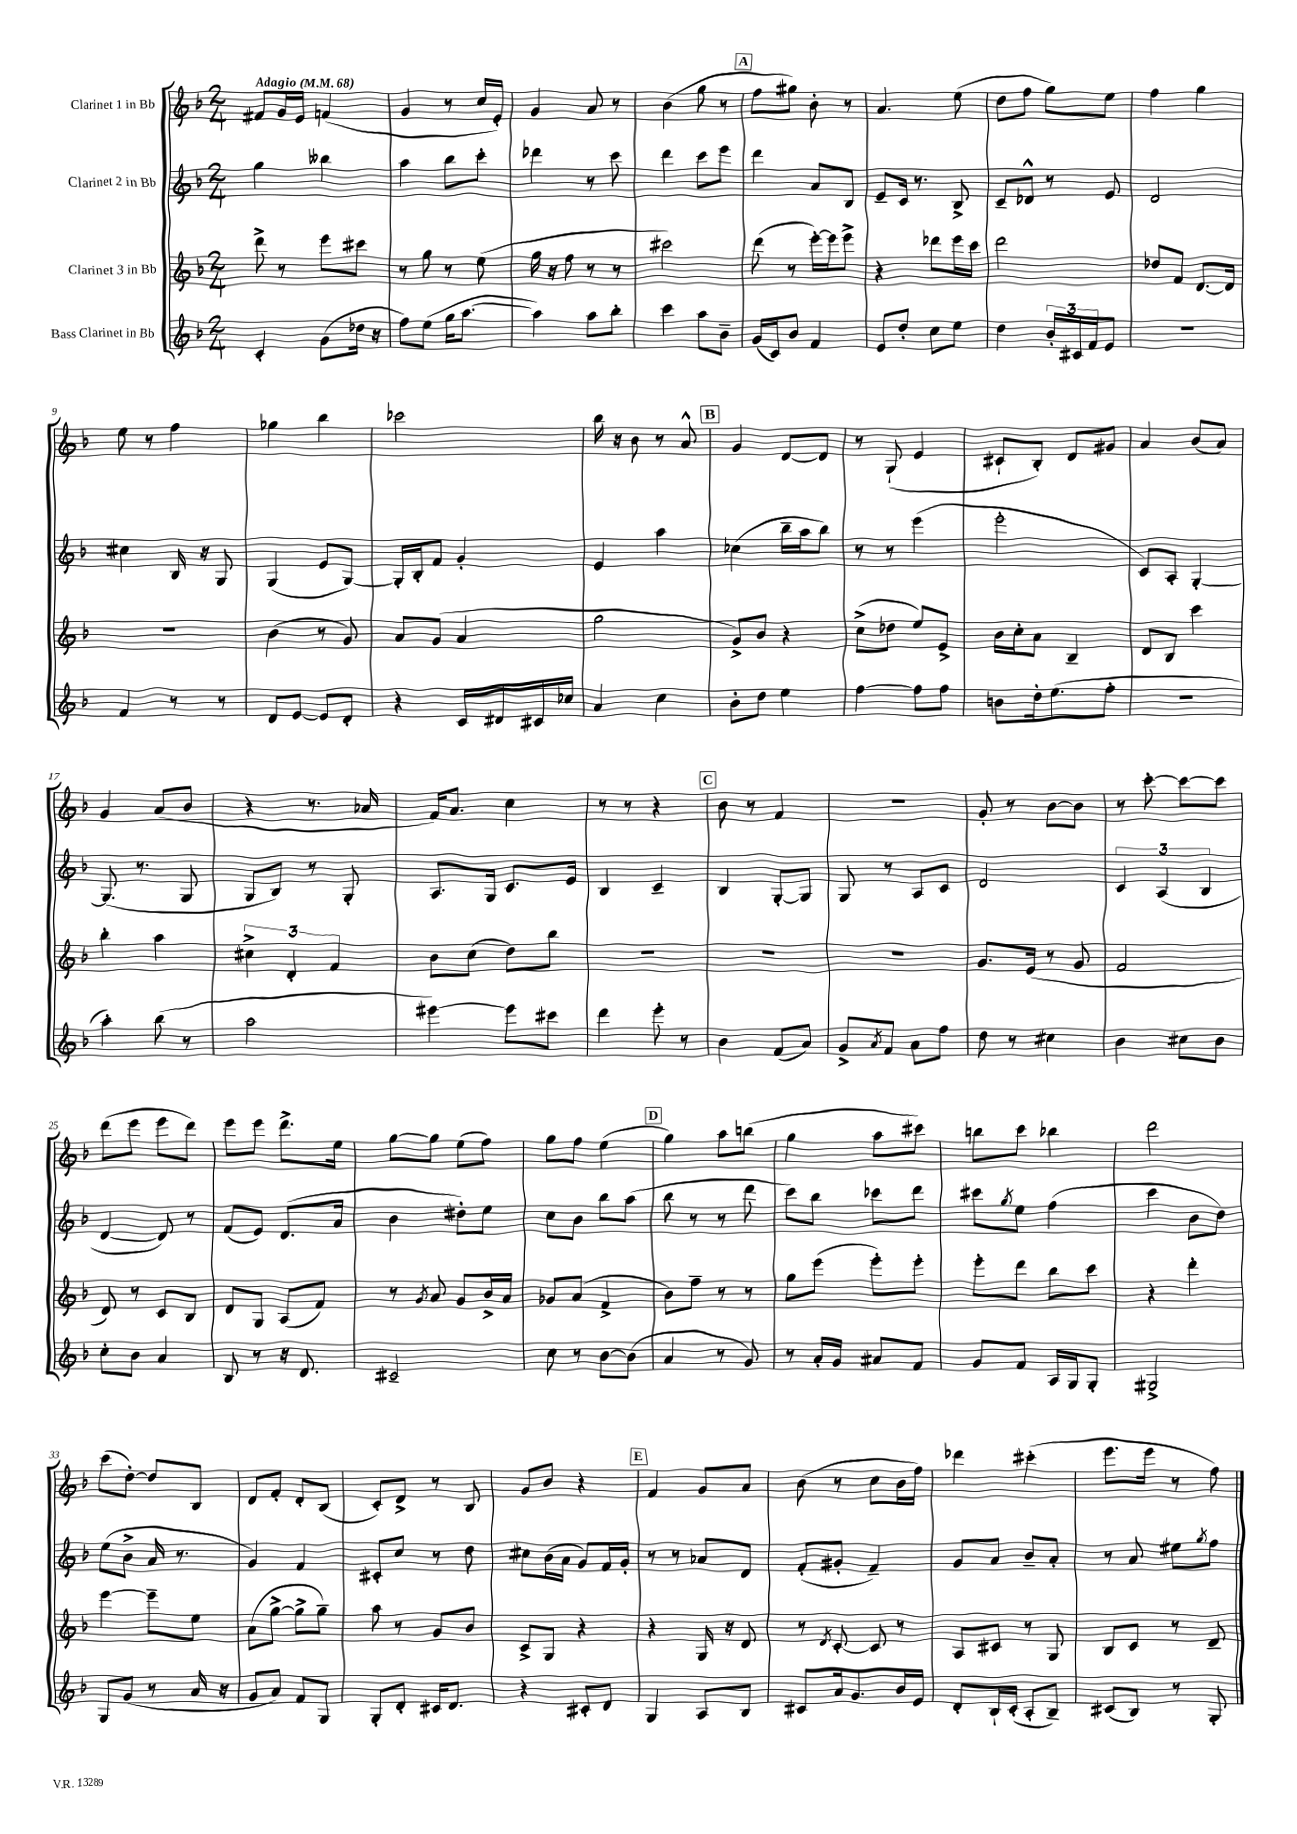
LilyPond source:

<<
\new StaffGroup <<
\new Staff = "s0" \with { instrumentName = "Clarinet 1 in Bb" } {
    \clef treble \key f \major \numericTimeSignature \time 2/4 \tempo "Adagio" 4 = 68
    fis'8 g'16 e'16 f'4( |
    g'4 r8 c''16 e'16-.) |
    g'4 a'8 r8 |
    bes'4( g''8 r8 |
    \mark \markup { \box "A" } f''8 gis''8) bes'8-. r8 |
    a'4. e''8( |
    d''8 f''8 g''8) e''8 |
    f''4 g''4 |
    e''8 r8 f''4 |
    ges''4 bes''4 |
    ces'''2 |
    bes''16 r16 bes'8 r8 a'8-^ |
    \mark \markup { \box "B" } g'4 d'8~ d'8 |
    r8 g8-!( e'4 |
    cis'8-! bes8-.) d'8 gis'8 |
    a'4 bes'8( a'8) |
    g'4 a'8( bes'8 |
    r4 r8. aes'16 |
    f'16) a'8. c''4 |
    r8 r8 r4 |
    \mark \markup { \box "C" } bes'8 r8 f'4 |
    r2 |
    g'8-. r8 bes'8~ bes'8 |
    r8 c'''8~-. c'''8~ c'''8 |
    d'''8( e'''8 e'''8 d'''8) |
    e'''8 e'''8 d'''8.-> e''16 |
    g''8~ g''8 e''8( f''8) |
    g''8 f''8 e''4( |
    \mark \markup { \box "D" } g''4) a''8 b''8( |
    g''4 a''8 cis'''8) |
    b''8 c'''8 bes''4 |
    d'''2 |
    c'''8( d''8~-.) d''8 bes8 |
    d'8 f'8-. d'8-. bes8( |
    c'8-.) d'8-> r8 bes8 |
    g'8 bes'8 r4 |
    \mark \markup { \box "E" } f'4 g'8 a'8 |
    bes'8( r8 c''8 bes'16 f''16) |
    des'''4 cis'''4-.( |
    e'''8. e'''16 r8 f''8) \bar "|." |
}
\new Staff = "s1" \with { instrumentName = "Clarinet 2 in Bb" } {
    \clef treble \key f \major \numericTimeSignature \time 2/4
    g''4 beses''4 |
    a''4 bes''8 c'''8-. |
    des'''4 r8 c'''8 |
    d'''4 c'''8 e'''8 |
    \mark \markup { \box "A" } d'''4 a'8 bes8 |
    e'8-- c'16 r8. bes8-> |
    c'8-- des'8-^ r8 e'8 |
    d'2 |
    cis''4 bes16 r16 g8 |
    g4( e'8 g8~) |
    g16-. bes16-. f'8 g'4-. |
    e'4 a''4 |
    \mark \markup { \box "B" } ces''4( bes''16-- a''16 bes''8) |
    r8 r8 e'''4( |
    e'''2-. |
    c'8) a8-. g4~-. |
    g8.( r8. g8 |
    g8 bes8) r8 g8-. |
    a8. g16 c'8. e'16 |
    bes4 c'4-- |
    \mark \markup { \box "C" } bes4 g8~-. g8 |
    g8 r8 a8 c'8 |
    d'2 |
    \tuplet 3/2 { c'4 a4( bes4 } |
    d'4~ d'8) r8 |
    f'8( e'8) d'8.( a'16 |
    bes'4 dis''8-.) e''8 |
    c''8 bes'8 bes''8 a''8( |
    \mark \markup { \box "D" } bes''8 r8 r8 d'''8 |
    c'''8) bes''8 ces'''8 d'''8 |
    cis'''8 \acciaccatura { g''8 } e''8 f''4( |
    c'''4 bes'8 d''8) |
    e''8( bes'8-> a'16 r8. |
    g'4) f'4 |
    cis'8-. c''8 r8 d''8 |
    cis''8 bes'16( a'16 g'8) f'16 g'16-. |
    \mark \markup { \box "E" } r8 r8 aes'8 d'8 |
    f'8-.( gis'8-. f'4--) |
    g'8 a'8 bes'8-- a'8-. |
    r8 a'8 eis''8 \acciaccatura { g''8 } f''8 \bar "|." |
}
\new Staff = "s2" \with { instrumentName = "Clarinet 3 in Bb" } {
    \clef treble \key f \major \numericTimeSignature \time 2/4
    d'''8-> r8 e'''8 cis'''8 |
    r8 g''8 r8 e''8( |
    g''16 r16 f''8 r8 r8 |
    cis'''2) |
    \mark \markup { \box "A" } d'''8( r8 e'''16~-.) e'''16 e'''8-> |
    r4 des'''8 e'''16 c'''16 |
    d'''2 |
    des''8 f'8 d'8.~ d'16 |
    r2 |
    bes'4( r8 g'8) |
    a'8 g'8( a'4 |
    g''2 |
    \mark \markup { \box "B" } g'8->) bes'8 r4 |
    c''8->( des''8 e''8) e'8-> |
    bes'16 c''16-. a'8 bes4-- |
    d'8 bes8 c'''4 |
    bes''4-. a''4 |
    \tuplet 3/2 { cis''4-> d'4-. f'4 } |
    bes'8 c''8( d''8) bes''8 |
    R2 |
    \mark \markup { \box "C" } R2 |
    R2 |
    g'8. e'16( r8 g'8 |
    f'2 |
    d'8) r8 c'8 bes8 |
    d'8 g8 a8( f'8) |
    r8 \acciaccatura { g'8 } a'8 g'8 bes'16-> a'16 |
    ges'8 a'8( f'4-> |
    \mark \markup { \box "D" } bes'8) f''8-- r8 r8 |
    g''8 e'''8( e'''8-.) e'''8-. |
    e'''8-. d'''8 bes''8 c'''8 |
    r4 d'''4-. |
    e'''4~ e'''8-- e''8 |
    a'8( g''8~-> g''8-> g''8--) |
    a''8 r8 g'8 bes'8 |
    c'8-> g8 r4 |
    \mark \markup { \box "E" } r4 g16 r16 d'8 |
    r8 \acciaccatura { d'8 } c'8~-. c'8 r8 |
    a8 cis'8 r8 g8 |
    bes8 c'8 r8 d'8-- \bar "|." |
}
\new Staff = "s3" \with { instrumentName = "Bass Clarinet in Bb" } {
    \clef treble \key f \major \numericTimeSignature \time 2/4
    c'4-. g'8( des''16 r16 |
    f''8) e''8( g''16 a''8.~ |
    a''4) a''8 bes''8-. |
    c'''4 a''8 bes'8-- |
    \mark \markup { \box "A" } g'16( c'16) bes'8 f'4 |
    e'8 d''8-. c''8 e''8 |
    d''4 \tuplet 3/2 { bes'16-. cis'16 f'16 } e'8 |
    r2 |
    f'4 r8 r8 |
    d'8 e'8~ e'8 d'8-. |
    r4 c'16 dis'16 cis'16 ces''16 |
    a'4 c''4 |
    \mark \markup { \box "B" } bes'8-. d''8 e''4 |
    f''4~ f''8 f''8 |
    b'8 d''16-. e''8.( f''8-. |
    R2 |
    a''4-.) bes''8( r8 |
    a''2 |
    eis'''4~) eis'''8 cis'''8 |
    d'''4 e'''8-. r8 |
    \mark \markup { \box "C" } bes'4 f'8( a'8) |
    g'8-> \acciaccatura { a'8 } f'8 a'8 f''8 |
    d''8 r8 cis''4 |
    bes'4 cis''8 bes'8 |
    c''8-. bes'8 a'4 |
    bes8 r8 r16 d'8. |
    cis'2-- |
    c''8 r8 bes'8~ bes'8( |
    \mark \markup { \box "D" } a'4 r8 g'8) |
    r8 a'16-. g'16 ais'8 f'8 |
    g'8 f'8 a16 g16 g8-. |
    gis2-> |
    g8 g'8( r8 a'16 r16 |
    g'8 a'8) f'8 g8 |
    g8-. d'8-. cis'16 d'8. |
    r4 cis'8-. d'8 |
    \mark \markup { \box "E" } g4 a8 bes8 |
    cis'8 a'16 g'8. bes'16 e'16 |
    d'8-. bes16-! c'16-.( a8-. bes8--) |
    cis'8( bes8) r8 g8-. \bar "|." |
}
>>
>>
